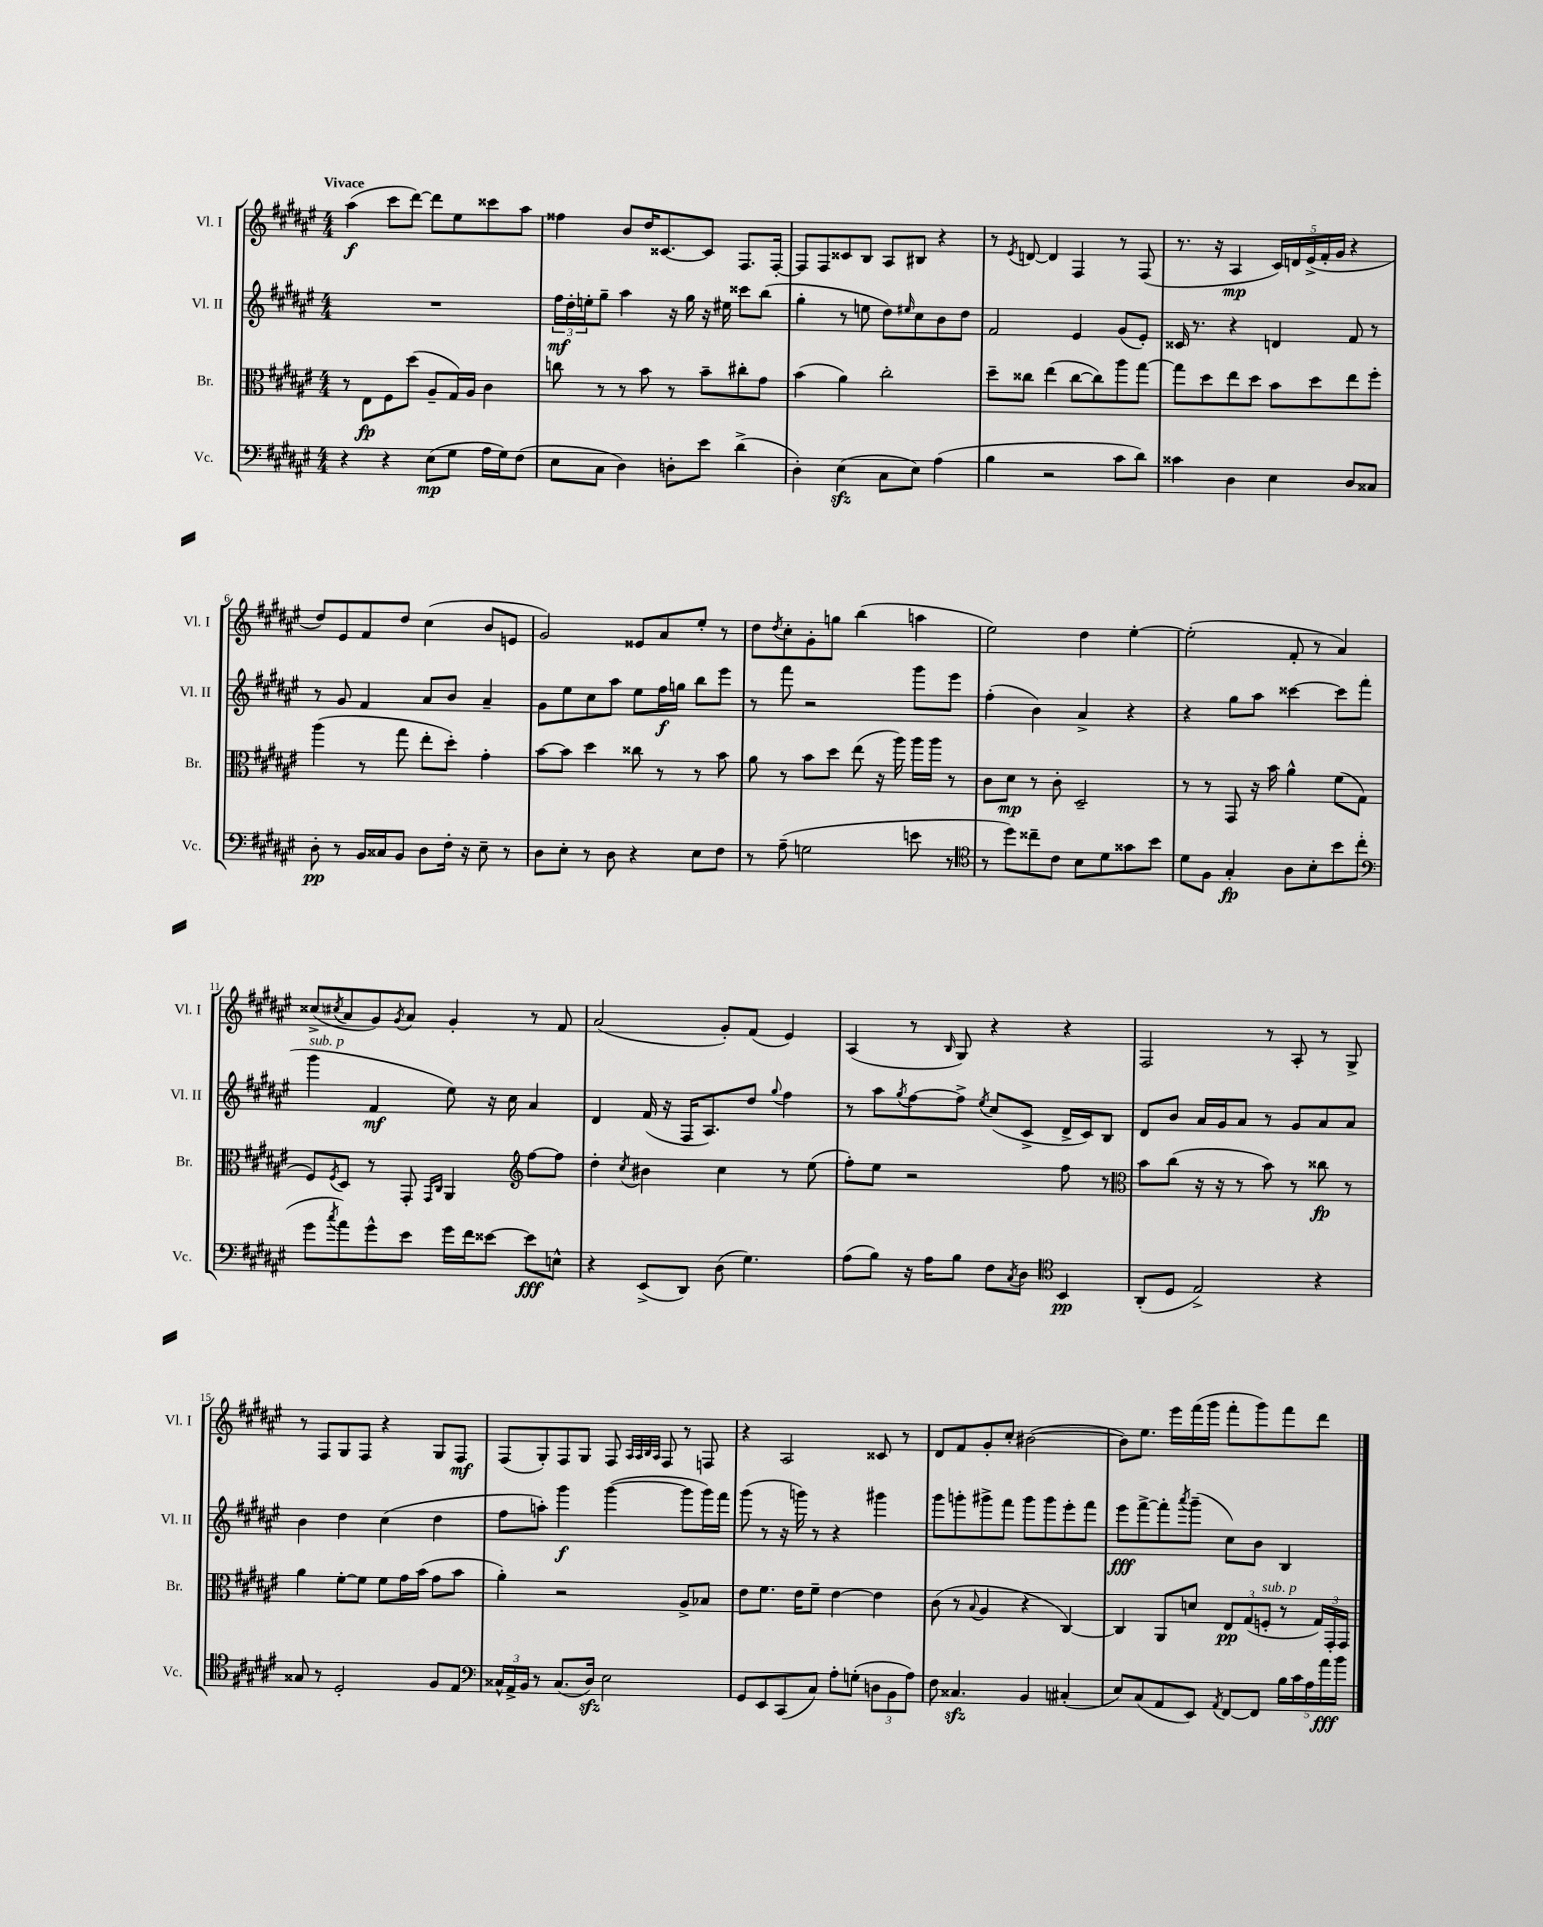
<<
\new StaffGroup <<
\new Staff = "s0" \with { instrumentName = "Vl. I" shortInstrumentName = "Vl. I" } {
    \clef treble \key fis \major \numericTimeSignature \time 4/4 \tempo "Vivace"
    ais''4\f( cis'''8 dis'''8~) dis'''8 eis''8 cisis'''8 ais''8 |
    fisis''4 b'8 dis''16 cisis'8.~ cisis'8 fis8. fis16~-. |
    fis8 fis8 cisis'8 b8 ais8 bis8 r4 |
    r8 \acciaccatura { eis'8 } d'8~ d'4 fis4 r8 fis8( |
    r8. r16 ais4\mp \tuplet 5/4 { cis'16) d'16 eis'16->( fis'16-. gis'16 } r4 |
    dis''8) eis'8 fis'8 dis''8 cis''4( b'8 e'8 |
    gis'2) eisis'8 ais'8 eis''8-. r8 |
    dis''8 \acciaccatura { dis''8 } cis''8-. gis'8-. g''8 b''4( a''4 |
    eis''2) dis''4 eis''4~-. |
    eis''2-.( fis'8-. r8 ais'4) |
    cisis''8->( \acciaccatura { cis''8 } ais'8 gis'8) \acciaccatura { gis'8 } ais'8 gis'4-. r8 fis'8 |
    ais'2( gis'8-.) fis'8( eis'4) |
    ais4( r8 \grace { b16 } gis8) r4 r4 |
    fis2 r8 ais8-. r8 gis8-> |
    r8 fis8 gis8 fis8 r4 gis8 fis8\mf |
    fis8( gis8-.) fis8 gis8 fis8 \grace { ais32 ais32 b32 ais32 } fis8 r8 f8 |
    r4 ais2 cisis'8 r8 |
    dis'8 fis'8 gis'8-. cis''8-. bis'2~( |
    bis'8) eis''8. eis'''16 fis'''16( gis'''16 fis'''8-. gis'''8) fis'''8 dis'''8 \bar "|." |
}
\new Staff = "s1" \with { instrumentName = "Vl. II" shortInstrumentName = "Vl. II" } {
    \clef treble \key fis \major \numericTimeSignature \time 4/4
    R1 |
    \tuplet 3/2 { fis''16\mf dis''16-. e''16-. } gis''8-- ais''4 r16 gis''16 r16 eis''16 cisis'''8 b''8( |
    gis''4-. r8 e''8 dis''8) \grace { eis''16 } cis''8 b'8 dis''8 |
    fis'2 eis'4 gis'8( eis'8-.) |
    cisis'16 r8. r4 d'4 fis'8 r8 |
    r8 gis'8 fis'4 ais'8 b'8 ais'4-- |
    gis'8 eis''8 cis''8 ais''8 eis''8 fis''16\f g''16 b''8 eis'''8 |
    r8 fis'''8 r2 gis'''8 eis'''8 |
    fis''4-.( b'4) ais'4-> r4 |
    r4 gis''8 ais''8 cisis'''4~ cisis'''8 fis'''8( |
    gis'''4^\markup { \italic "sub. p" } fis'4\mf eis''8) r16 cis''16 ais'4 |
    dis'4 fis'16( r16 fis16 ais8.) dis''8 \appoggiatura { gis''8 } fis''4 |
    r8 ais''8 \acciaccatura { gis''8 } fis''8~ fis''8-> \acciaccatura { eis''8 } cis''8( cis'8-> dis'16-> cis'16) b8 |
    dis'8 b'8 ais'16 gis'16 ais'8 r8 gis'8 ais'8 ais'8 |
    b'4 dis''4 cis''4( dis''4 |
    fis''8 a''8-.) gis'''4\f gis'''4~( gis'''8 gis'''16) fis'''16 |
    gis'''8( r8 r16 g'''16) r8 r4 gis'''4 |
    gis'''8 g'''8-. gis'''8-> fis'''8 gis'''8 gis'''8 eis'''8-. fis'''8 |
    eis'''8\fff fis'''8~-> fis'''8-. \acciaccatura { ais'''8 } gis'''8--( cis''8) b'8 b4 \bar "|." |
}
\new Staff = "s2" \with { instrumentName = "Br." shortInstrumentName = "Br." } {
    \clef alto \key fis \major \numericTimeSignature \time 4/4
    r8 eis8\fp fis8 dis''8( ais8-- gis16) ais16 cis'4 |
    c''8 r8 r8 b'8 r8 b'8-- cis''8-. gis'8 |
    b'4( ais'4) cis''2-. |
    dis''8-- cisis''8 eis''4( cisis''8~ cisis''8) ais''8 gis''8~ |
    gis''8 dis''8 eis''8 dis''8 b'8 dis''8 eis''8 fis''8-. |
    ais''4( r8 gis''8 eis''8-. dis''8-.) gis'4-. |
    b'8~ b'8 dis''4 cisis''8 r8 r8 b'8 |
    ais'8 r8 b'8 dis''8 eis''8( r16 ais''16) ais''16 ais''16 r8 |
    cis'8 dis'8\mp r8 cis'8-. dis2-- |
    r8 r8 gis,8 r16 b'16 ais'4-^ fis'8( gis8 |
    fis8) \acciaccatura { fis8 } dis8 r8 gis,8-. \grace { gis,16 cis16 } ais,4 \clef treble fis''8~ fis''8 |
    dis''4-. \acciaccatura { cis''8 } bis'4 cis''4 r8 eis''8( |
    fis''8-.) eis''8 r2 fis''8 r8 |
    \clef alto b'8 cis''8( r16 r16 r8 b'8) r8 cisis''8\fp r8 |
    ais'4 fis'8~-. fis'8 fis'8 gis'16 b'16( gis'8 b'8 |
    ais'4-.) r2 ais8-> bes8 |
    eis'8 fis'8. eis'16 fis'8-- eis'4~ eis'4 |
    cis'8( r8 \appoggiatura { b8 } ais4 r4 cis4~) |
    cis4 ais,8 d'8 \tuplet 3/2 { eis8\pp gis8( f8-.^\markup { \italic "sub. p" } } r8 \tuplet 3/2 { gis16) gis,16-. gis,16 } \bar "|." |
}
\new Staff = "s3" \with { instrumentName = "Vc." shortInstrumentName = "Vc." } {
    \clef bass \key fis \major \numericTimeSignature \time 4/4
    r4 r4 eis8\mp( gis8 ais16 gis16) fis8( |
    eis8 cis8 dis4) d8-. eis'8 dis'4->( |
    dis4-.) eis4\sfz( cis8 eis8) ais4( |
    b4 r2 cis'8 dis'8) |
    cisis'4 dis4 eis4 dis8 cisis8 |
    dis8-.\pp r8 b,16 cisis16 b,8 dis8 fis16-. r16 eis8-- r8 |
    dis8 eis8-. r8 dis8 r4 eis8 fis8 |
    r8 ais8--( g2 e'8 r8 |
    \clef tenor r8 dis''8) cisis''8-- cis'8 b8 dis'8 gisis'8 b'8 |
    dis'8 fis8 gis4-.\fp ais8 b8-. b'8 cis''8-.( |
    \clef bass gis'8 \acciaccatura { cis''8 } ais'8) gis'8-^ eis'8 gis'16 fis'16 eisis'8~ eisis'8\fff e8-^ |
    r4 eis,8->( dis,8) dis8( gis4.) |
    ais8( b8) r16 ais16 b8 fis8 \acciaccatura { cis8 } dis8 \clef tenor b,4\pp |
    ais,8-.( dis8 eis2->) r4 |
    gisis8 r8 dis2-. fis8 eis8 |
    \clef bass \tuplet 3/2 { cisis16-^ ais,16-> b,16 } r8 cisis8.( dis16\sfz) eis2 |
    gis,8 eis,8 cis,8( cis8) ais8-. g8-.( \tuplet 3/2 { d8 b,8 ais8) } |
    fis8 cisis4.\sfz b,4 cis4-.( |
    eis8) cis8( ais,8 eis,8) \acciaccatura { ais,8 } fis,8~ fis,8 \tuplet 5/4 { b16 cis'16 ais16 ais'16\fff b'16 } \bar "|." |
}
>>
>>
